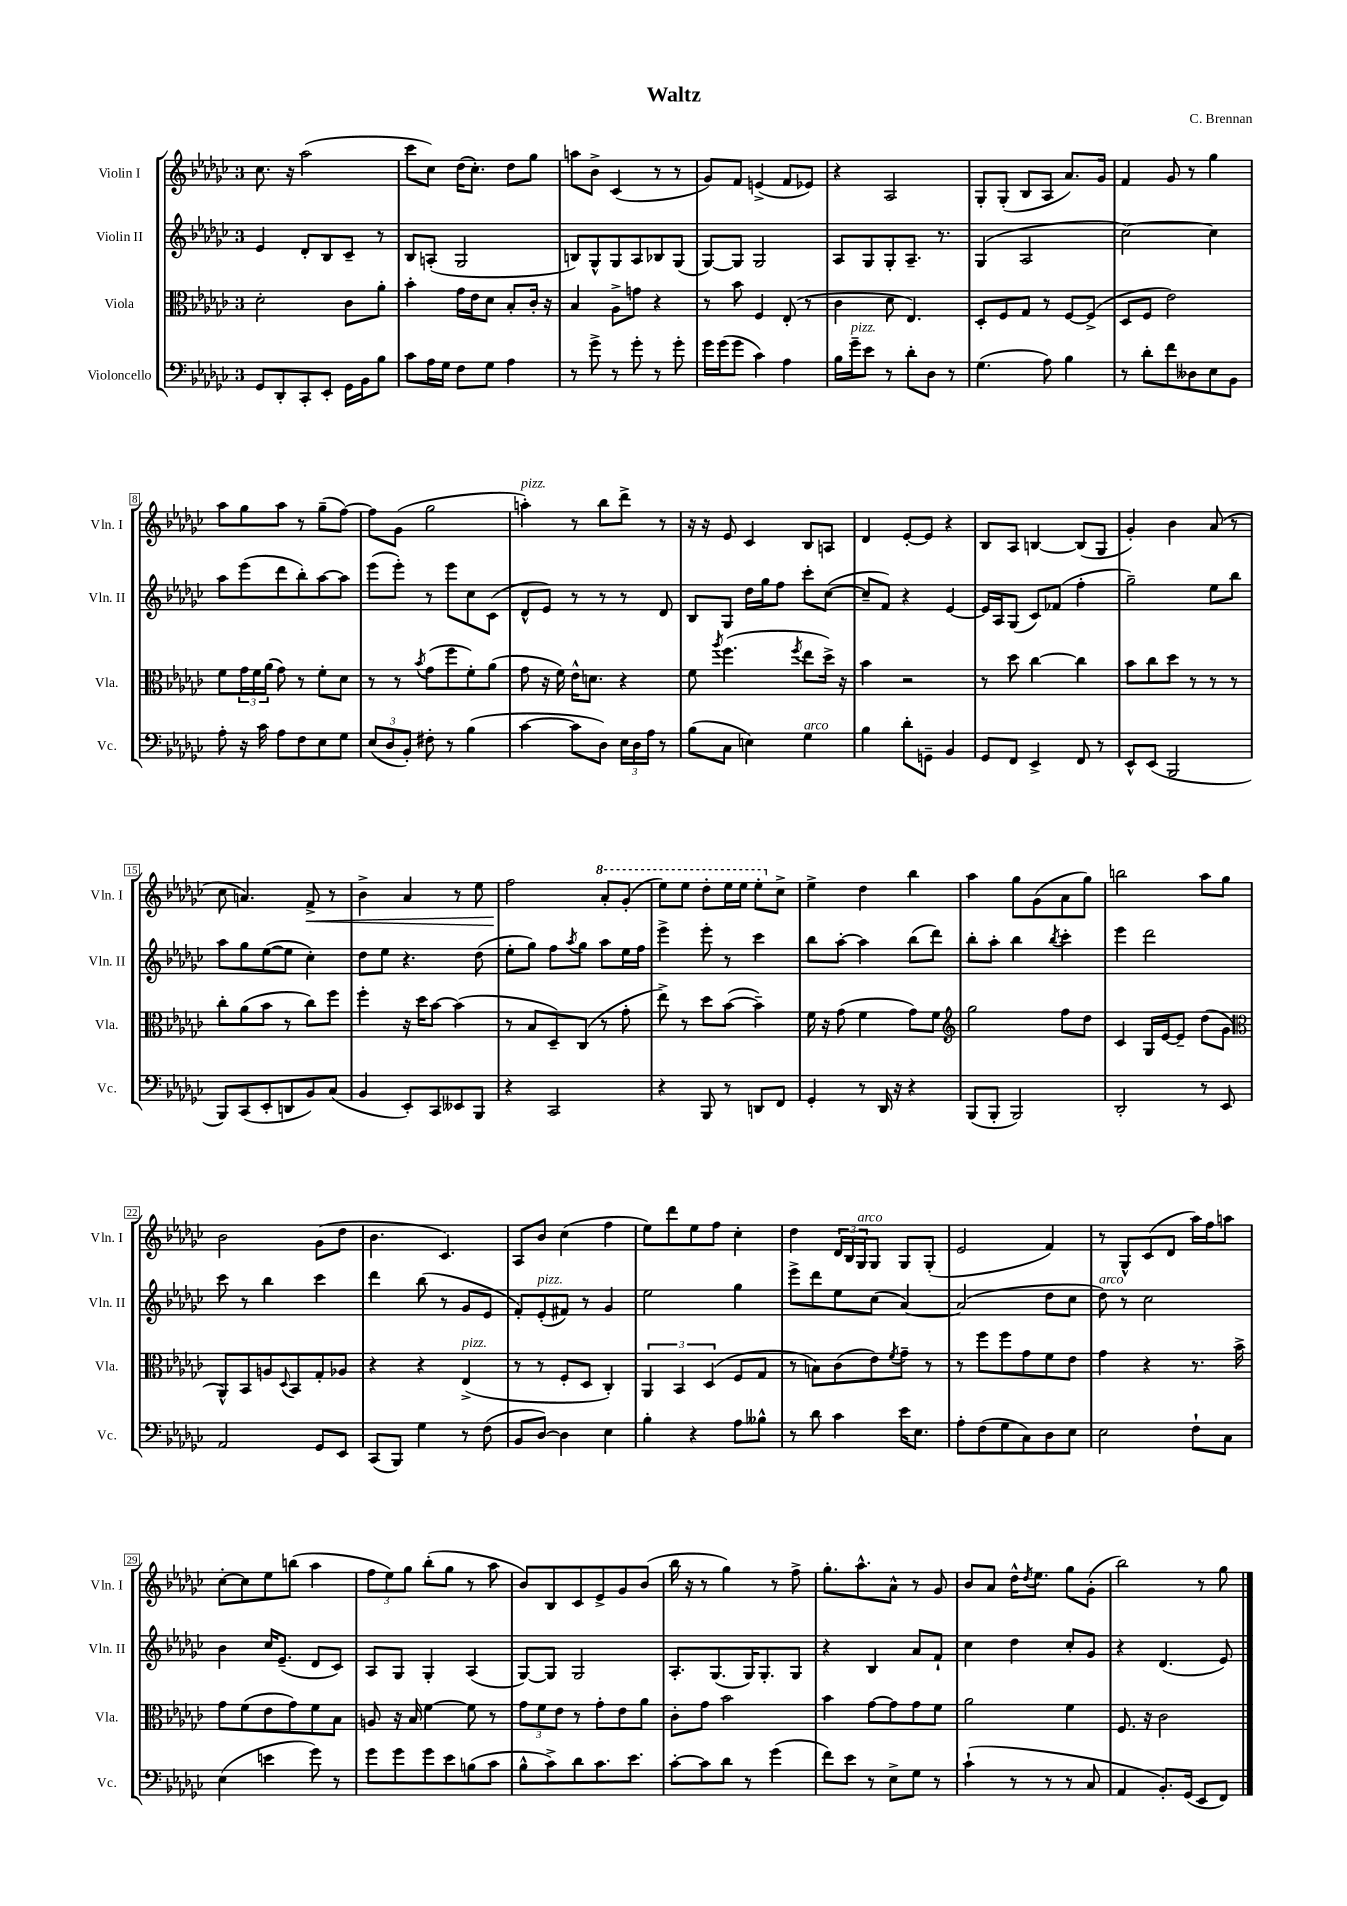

**kern	**kern	**kern	**kern
*staff4	*staff3	*staff2	*staff1
*clefF4	*clefC3	*clefG2	*clefG2
*k[b-e-a-d-g-c-]	*k[b-e-a-d-g-c-]	*k[b-e-a-d-g-c-]	*k[b-e-a-d-g-c-]
*M3/4	*M3/4	*M3/4	*M3/4
8GG-	2d-'	4e-	8.cc-
8DD-'	.	.	.
.	.	.	16r
8CC-'	.	8d-'	(2aa-
8EE-'	.	8B-	.
16GG-	8c-	8c-~	.
16BB-	.	.	.
8B-	8a-'	8r	.
=	=	=	=
8c-	4b-'	8B-	8ccc-
16A-	.	(8A'	8cc-)
16G-	.	.	.
8F	16g-	2G-	(16dd-
.	16e-	.	8.cc-')
8G-	8d-	.	.
4A-	8B-'	.	8dd-
.	16c-'	.	8gg-
.	16r	.	.
=	=	=	=
8r	4B-	8B)	8aa
8g-^	.	8G-^^	8b-^
8r	8A-^	8G-	(4c-
8g-'	8g	8A-	.
8r	4r	8B-	8r
8g-'	.	(8G-	8r
=	=	=	=
16g-	8r	[8G-)	8g-)
(16g-	.	.	.
8g-	8b-	8G-]	8f
4c-)	4F	2G-	(4e^
4A-	(8E-'	.	8f
.	8r	.	8e-)
=	=	=	=
16B-	4c-	8A-	4r
16g-~	.	.	.
8e-	.	8G-	.
8r	8d-	8G-'	2A-
8d-'	4.E-)	8.A-~	.
8D-	.	.	.
.	.	8.r	.
8r	.	.	.
=	=	=	=
(4.G-	8D-'	(4G-	8G-'
.	8F	.	(8G-'
.	8G-	2A-	8B-
8A-)	8r	.	8A-
4B-	[8F	.	8.a-)
.	(8F^]	.	.
.	.	.	16g-
=	=	=	=
8r	8D-	[2cc-)	4f
8d-'	8F	.	.
8f	2e-)	.	8g-
8D--	.	.	8r
8E-	.	4cc-]	4gg-
8BB-	.	.	.
=	=	=	=
8A-'	8f	8aa-	8aa-
16r	24g-	(8eee-	8gg-
.	24f	.	.
16c-	.	.	.
.	(24a-	.	.
8A-	8g-)	8ddd-	8aa-
8F	8r	8bb-')	8r
8E-	8f'	[8aa-	(8gg-~
8G-	8d-	8aa-]	[8ff)
=	=	=	=
(12E-	8r	(8eee-	8ff]
12D-	.	.	.
.	8r	8eee-')	(8g-
12BB-')	.	.	.
.	8qb-	.	.
8F#'	(8g-	8r	2gg-
8r	8ff	8eee-	.
(4B-	8f')	8cc-	.
.	(8a-	(8c-	.
=	=	=	=
[4c-	8g-	8d-^^	4aa')
.	16r	8e-)	.
.	16f)	.	.
8c-]	16e-^^	8r	8r
.	8.d	.	.
8D-)	.	8r	8bb-
24E-	4r	8r	8ddd-^
24D-	.	.	.
24A-	.	.	.
8r	.	8d-	8r
=	=	=	=
(8B-	8f	8B-	16r
.	.	.	16r
.	8qaa-	.	.
8C-	(4.ff	8G-	8e-
4E)	.	16dd-	4c-
.	.	16gg-	.
.	.	8ff	.
.	8qff	.	.
4G-	8ee-	8ccc-'	8B-
.	16dd-^)	([8cc-	8A
.	16r	.	.
=	=	=	=
4B-	4b-	8cc-~]	4d-
.	.	8f)	.
8d-'	2r	4r	[8e-'
8GG~	.	.	8e-]
4BB-	.	[4e-	4r
=	=	=	=
8GG-	8r	16e-]	8B-
.	.	16A-	.
8FF	8dd-	(8G-	8A-
4EE-^	[4cc-	8c-)	[4B
.	.	(8f-	.
8FF	4cc-]	4ff'	(8B]
8r	.	.	8G-
=	=	=	=
8EE-^^	8b-	2gg-~)	4g-')
(8EE-	8cc-	.	.
2BBB-	8dd-	.	4b-
.	8r	.	.
.	8r	8ee-	(8a-
.	8r	8bb-	8r
=	=	=	=
8BBB-)	8cc-'	8aa-	8cc-
(8CC-	(8a-	8gg-	4.a)
8EE-'	8b-	([8ee-	.
8DD	8r	8ee-]	.
8BB-)	8cc-)	4cc-')	8f^
(8C-	8ff	.	8r
=	=	=	=
4BB-	4ff'	8dd-	4b-^
.	.	8ee-	.
8EE-')	16r	4.r	4a-
.	16dd-	.	.
8CC-	[8b-	.	.
8EE--	(4b-]	.	8r
8BBB-	.	(8dd-	8ee-
=	=	=	=
4r	8r	8ee-'	2ff
.	8B-	8gg-)	.
2CC-	8D-~)	8ff	.
.	.	8qaa-	.
.	(8C-	8gg-	.
.	8r	8aa-	8aa-'
.	8g-'	16ee-	(8gg-'
.	.	16ff	.
=	=	=	=
4r	8ee-^)	4eee-^	8eee-)
.	8r	.	8eee-
8BBB-	8dd-	8eee-'	8ddd-'
8r	([8b-	8r	16eee-
.	.	.	16eee-
8DD	4b-~])	4ccc-	8eee-'
8FF	.	.	8cc-^
=	=	=	=
4GG-'	16f	8bb-	4ee-^
.	16r	.	.
.	(8g-	[8aa-'	.
8r	4f	4aa-]	4dd-
16DD-	.	.	.
16r	.	.	.
4r	8g-)	(8bb-	4bb-
.	8f	8ddd-)	.
=	=	=	=
*	*clefG2	*	*
(8BBB-	2gg-	8bb-'	4aa-
8BBB-'	.	8aa-'	.
2BBB-)	.	4bb-	8gg-
.	.	.	(8g-
.	.	8qbb-	.
.	8ff	4ccc-'	8a-
.	8dd-	.	8gg-)
=	=	=	=
2DD-'	4c-	4eee-	2bb
.	16G-	2ddd-	.
.	[16e-	.	.
.	8e-~]	.	.
8r	(8dd-	.	8aa-
8EE-	8g-	.	8gg-
=	=	=	=
*	*clefC3	*	*
2AA-	8AA-^^)	8ccc-	2b-
.	8BB-	8r	.
.	8A	4bb-	.
.	8qqD-	.	.
.	8BB-	.	.
8GG-	8G-'	4ccc-	(8g-
8EE-	8A-	.	8dd-
=	=	=	=
(8CC-	4r	4ddd-	4.b-
8BBB-)	.	.	.
4G-	4r	(8bb-	.
.	.	8r	4.c-)
8r	(4E-^	8g-	.
(8F	.	8e-	.
=	=	=	=
8BB-	8r	8f')	8A-
[8D-)	8r	(8e-'	8b-
4D-]	8F'	8f#)	(4cc-
.	8D-	8r	.
4E-	4C-')	4g-	4ff
=	=	=	=
4B-'	6AA-	2ee-	8ee-)
.	.	.	8ddd-
.	6BB-	.	.
4r	.	.	8ee-
.	(6D-	.	.
.	.	.	8ff
8A-	8F	4gg-	4cc-'
8B--^^	8G-	.	.
=	=	=	=
8r	8r	8eee-^	4dd-
8d-	8B)	8ddd-	.
4c-	(8c-	8ee-	24d-
.	.	.	24B-
.	.	.	24G-
.	8e-)	(8cc-	8G-
.	8qf	.	.
16e-	8g-~	[4a-)	8G-
8.E-	.	.	.
.	8r	.	(8G-'
=	=	=	=
8A-'	8r	(2a-]	2e-
(8F	8ff	.	.
8G-	8ff	.	.
8C-)	8g-	.	.
8D-	8f	8dd-	4f)
8E-	8e-	8cc-	.
=	=	=	=
2E-	4g-	8dd-)	8r
.	.	8r	8G-^^
.	4r	2cc-	(8c-
.	.	.	8d-
8F`	8.r	.	16aa-)
.	.	.	16ff
8C-	.	.	8aa
.	16b-^	.	.
=	=	=	=
(4E-	8g-	4b-	[8cc-'
.	(8f	.	8cc-]
4e	8e-	16cc-	8ee-
.	.	(8.e-~	.
.	8g-)	.	(8bb
8g-)	8f	8d-	4aa-
8r	8B-	8c-)	.
=	=	=	=
8g-	8A	8A-	12ff
.	.	.	12ee-)
8g-	16r	8G-	.
.	.	.	12gg-
.	16B-	.	.
8g-	[4f	4G-'	(8bb-'
8e-	.	.	8gg-
(8B	8f]	(4A-	8r
8c-	8r	.	8aa-
=	=	=	=
8B-^^	12g-	[8G-)	8b-)
.	12f	.	.
8c-^)	.	8G-]	8B-
.	12e-	.	.
8d-	8r	2G-	8c-
8.c-	8g-'	.	8e-^
.	8e-	.	8g-
8.e-	.	.	.
.	8a-	.	(8b-
=	=	=	=
[8c-'	8c-'	8.A-'	16bb-
.	.	.	16r
8c-]	8g-	.	8r
.	.	(8.G-	.
8d-	2b-	.	4gg-)
8r	.	16G-)	.
.	.	8.G-'	.
(4g-	.	.	8r
.	.	8G-	8ff^
=	=	=	=
8f)	4b-	4r	8.gg-'
8e-	.	.	.
.	.	.	8.aa-^^
8r	[8g-	4B-	.
8E-^	8g-]	.	8a-^^
8G-	8g-	8a-	8r
8r	8f	8f`	8g-
=	=	=	=
(4c-`	2a-	4cc-	8b-
.	.	.	8a-
8r	.	4dd-	16dd-^^
.	.	.	8qdd-
.	.	.	8.ee-
8r	.	.	.
8r	4f	8cc-'	8gg-
8C-	.	8g-	(8g-'
=	=	=	=
4AA-	8.F	4r	2bb-)
.	16r	.	.
8.BB-')	2c-	(4.d-	.
(16GG-	.	.	.
8EE-	.	.	8r
8FF)	.	8e-)	8gg-
==	==	==	==
*-	*-	*-	*-
